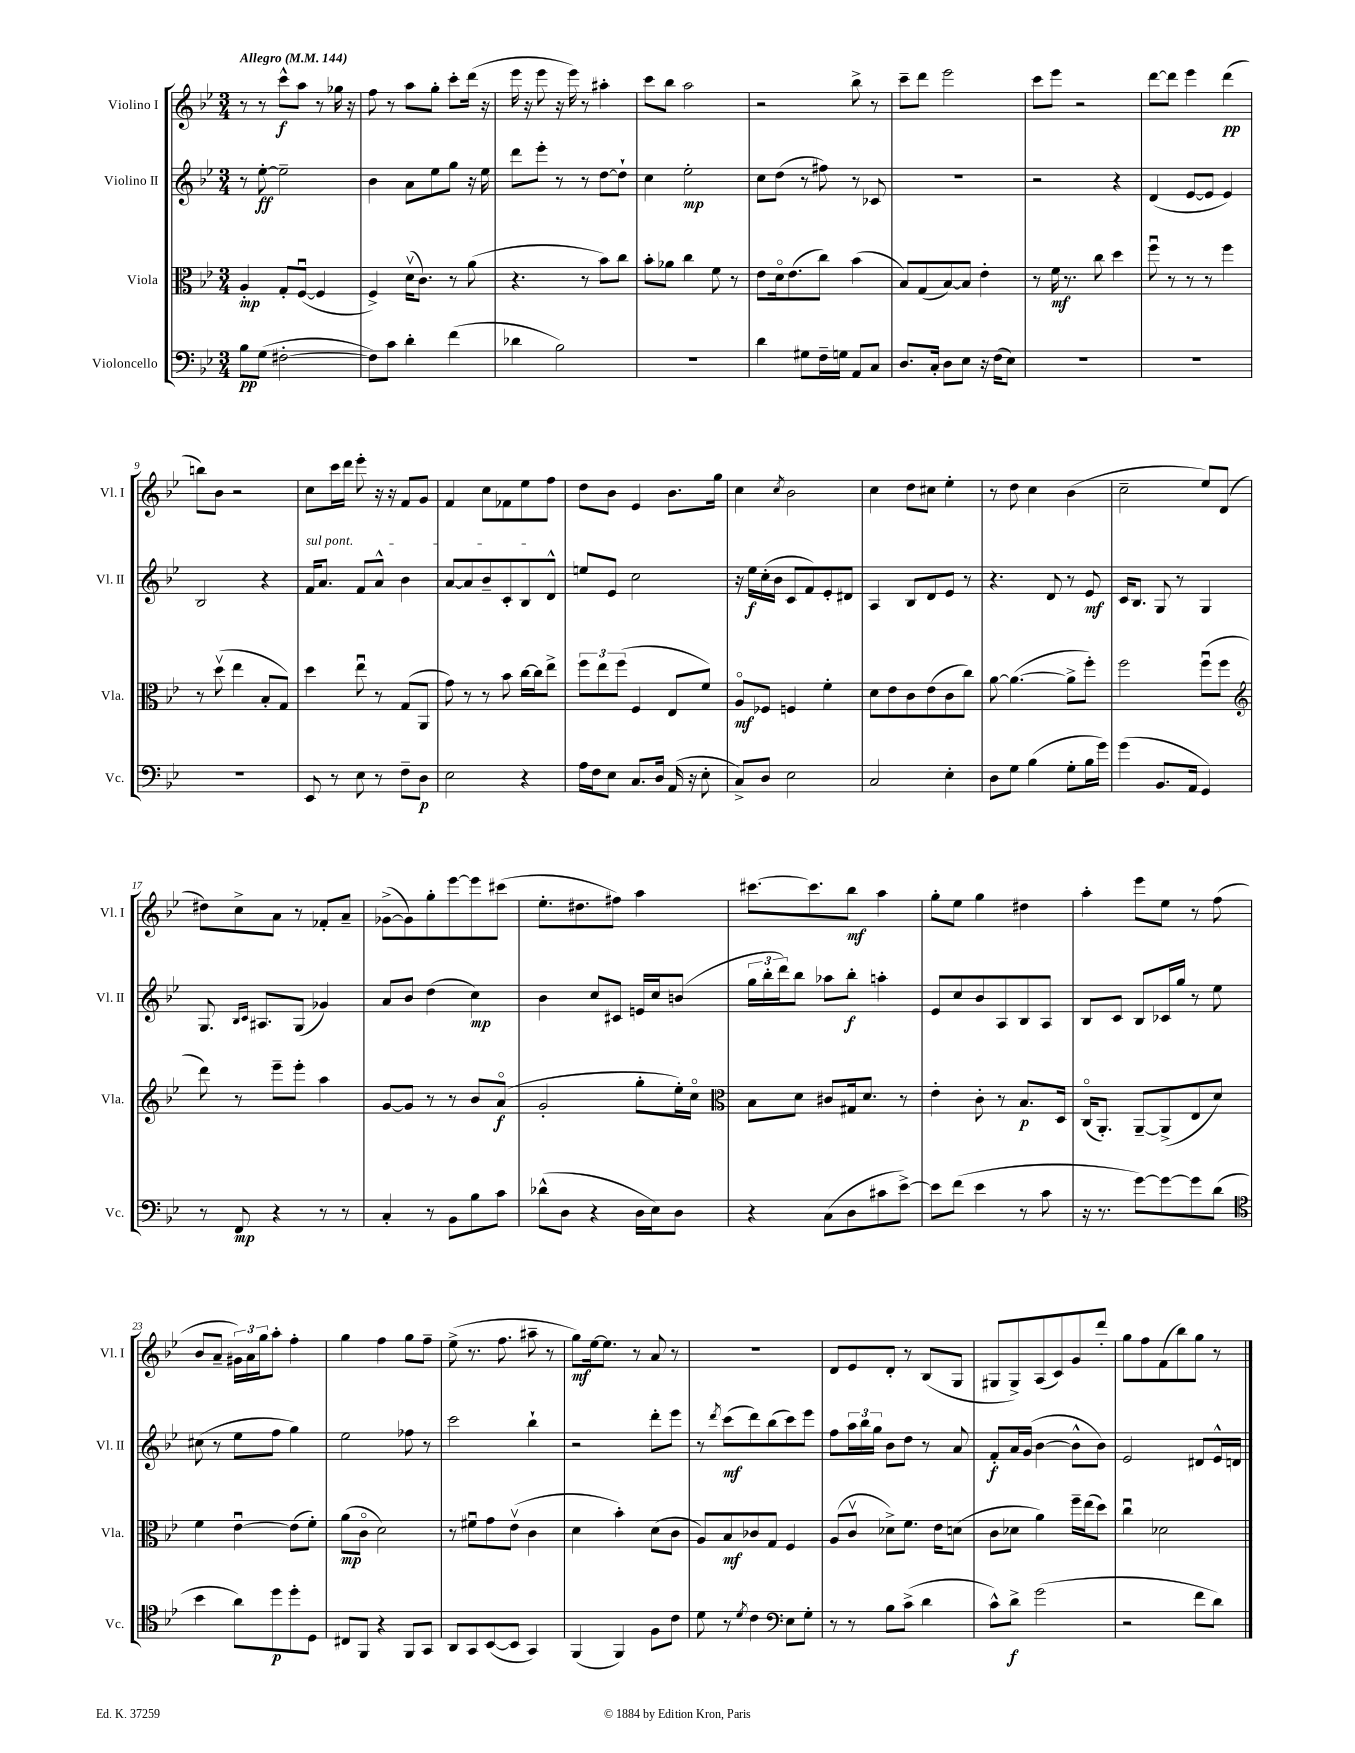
<<
\new StaffGroup <<
\new Staff = "s0" \with { instrumentName = "Violino I" shortInstrumentName = "Vl. I" } {
    \clef treble \key bes \major \numericTimeSignature \time 3/4 \tempo "Allegro" 4 = 144
    r8 r8 c'''8-^\f a''8 r8 ges''16 r16 |
    f''8 r8 a''8 g''8-. c'''8-. d'''16( r16 |
    ees'''16 r16 ees'''8 r16 ees'''16) r8 ais''4-. |
    c'''8 bes''8 a''2 |
    r2 bes''8-> r8 |
    c'''8-- d'''8 ees'''2 |
    c'''8 ees'''8 r2 |
    d'''8~ d'''8 ees'''4 d'''4\pp( |
    b''8) bes'8 r2 |
    c''8 c'''16 d'''16 ees'''8-. r16 r16 f'8 g'8 |
    f'4 c''8 fes'8 ees''8 f''8 |
    d''8 bes'8 ees'4 bes'8. g''16 |
    c''4 \acciaccatura { c''8 } bes'2 |
    c''4 d''8 cis''8 ees''4-. |
    r8 d''8 c''4 bes'4( |
    c''2-- ees''8) d'8( |
    dis''8) c''8-> a'8 r8 fes'8-. a'8-- |
    ges'8~->( ges'8) g''8-. ees'''8~ ees'''8 cis'''8( |
    ees''8.-. dis''8. fis''8) a''4 |
    cis'''8.~ cis'''8. bes''8\mf a''4 |
    g''8-. ees''8 g''4 dis''4 |
    a''4-. ees'''8 ees''8 r8 f''8( |
    bes'8 a'8-- \tuplet 3/2 { gis'16) a'16 g''16 } a''8-. f''4-. |
    g''4 f''4 g''8 f''8-- |
    ees''8->( r8. f''8. ais''8-- r8 |
    g''8\mf) ees''16~ ees''8. r8 a'8 r8 |
    R2. |
    d'8 ees'8 d'8-. r8 bes8( g8 |
    gis8 gis8->) a8( c'8) g'8 d'''8-. |
    g''8 f''8 f'8( bes''8) g''8 r8 \bar "|." |
}
\new Staff = "s1" \with { instrumentName = "Violino II" shortInstrumentName = "Vl. II" } {
    \clef treble \key bes \major \numericTimeSignature \time 3/4
    r8 ees''8~-.\ff ees''2-- |
    bes'4 a'8 ees''8 g''8 r16 ees''16 |
    d'''8 ees'''8-. r8 r8 d''8~ d''8-! |
    c''4 ees''2-.\mp |
    c''8 d''8( r8 fis''8) r8 ces'8 |
    R2. |
    r2 r4 |
    d'4( ees'8~ ees'8 ees'4) |
    bes2 r4 |
    \once \override TextSpanner.bound-details.left.text = \markup { \italic "sul pont." } f'16\startTextSpan a'8. f'8 a'8-^ bes'4 |
    a'8~ a'8 bes'8-- c'8-. bes8 d'8-^\stopTextSpan |
    e''8 ees'8 c''2 |
    r16 ees''16\f c''16-.( bes'16 c'8 f'8) ees'8-. dis'8 |
    a4 bes8 d'8 ees'8 r8 |
    r4. d'8 r8 ees'8\mf |
    c'16 bes8. g8 r8 g4 |
    g8. \grace { bes16 c'16 } ais8. g8( ges'4) |
    a'8 bes'8 d''4( c''4\mp) |
    bes'4 c''8 cis'8 e'16 c''16 b'8( |
    \tuplet 3/2 { g''16 bes''16-. d'''16) } bes''8 aes''8 bes''8-.\f a''4-. |
    ees'8 c''8 bes'8 a8 bes8 a8 |
    bes8 c'8 bes8 ces'16 g''16 r8 ees''8 |
    cis''8( r8 ees''8 f''8 g''4) |
    ees''2 fes''8 r8 |
    c'''2 bes''4-! |
    r2 d'''8-. ees'''8 |
    r8 \acciaccatura { d'''8 } c'''8\mf( d'''8) bes''8( c'''8) ees'''8 |
    f''8 \tuplet 3/2 { a''16 bes''16 g''16 } bes'8 d''8 r8 a'8 |
    f'8-.\f a'16 g'16( bes'4~ bes'8-^ bes'8) |
    ees'2 dis'8 ees'16-^ d'16 \bar "|." |
}
\new Staff = "s2" \with { instrumentName = "Viola" shortInstrumentName = "Vla." } {
    \clef alto \key bes \major \numericTimeSignature \time 3/4
    a4-.\mp g8-. f8~\downbow( f4 |
    f4->) d'16\upbow( c'8.) r8 a'8( |
    r4. r8 bes'8) c''8 |
    bes'8-. aes'8 c''4 f'8 r8 |
    ees'8 d'16\flageolet ees'8.( c''8) bes'4( |
    bes8) g8( bes8~) bes8 ees'4-. |
    r8 f'16\mf r8. c''8 d''4 |
    f''8\downbow r8 r8 r8 f''4 |
    r8 d''8\upbow( ees''4 bes8-. g8) |
    d''4 ees''8\downbow r8 g8( a,8 |
    g'8) r8 r8 bes'8 c''16~ c''16 ees''8-> |
    \tuplet 3/2 { f''8 ees''8 f''8( } f4 ees8 f'8) |
    a8\flageolet\mf fes8 f4 f'4-. |
    d'8 ees'8 c'8 ees'8( c'8 c''8) |
    a'8~ a'4.~( a'8-> f''8-.) |
    f''2 f''8\downbow( f''8 |
    \clef treble d'''8) r8 ees'''8-- ees'''8-. a''4 |
    g'8~ g'8 r8 r8 bes'8 a'8\flageolet\f( |
    g'2-. g''8-. ees''16-.) c''16\flageolet |
    \clef alto bes8 d'8 cis'8 gis16 d'8. r8 |
    ees'4-. c'8-. r8 bes8.\p d16 |
    c16\flageolet( a,8.-.) a,8~-- a,8->( ees8 d'8) |
    f'4 ees'4~\downbow ees'8( f'8-.) |
    a'8\mp( c'8\flageolet d'2) |
    r8 fis'8\downbow g'8 ees'8\upbow( c'4 |
    d'4 bes'4-.) d'8( c'8 |
    a8) bes8\mf ces'8 g8 f4 |
    a8( c'8\upbow des'8->) f'8. ees'16 d'8( |
    c'8 des'8 a'4) f''16-- ees''16( d''8) |
    c''4\downbow des'2 \bar "|." |
}
\new Staff = "s3" \with { instrumentName = "Violoncello" shortInstrumentName = "Vc." } {
    \clef bass \key bes \major \numericTimeSignature \time 3/4
    bes8\pp g8( fis2~-. |
    fis8) c'8 d'4-. f'4( |
    des'4 bes2) |
    R2. |
    d'4 gis8 f16-- g16 a,8 c8 |
    d8. c16-. d8 ees8 r16 f16( ees8) |
    R2. |
    R2. |
    R2. |
    ees,8 r8 ees8 r8 f8-- d8\p |
    ees2 r4 |
    a16 f16 ees8 c8. d16 a,16( r16 ees8-. |
    c8->) d8 ees2 |
    c2 ees4-. |
    d8 g8 bes4( g8-. bes16 g'16) |
    g'4( bes,8. a,16 g,4) |
    r8 f,8\mp r4 r8 r8 |
    c4-. r8 bes,8 bes8 c'8 |
    des'8-^( d8 r4 d16 ees16) d8 |
    r4 c8( d8 cis'8 ees'8~->) |
    ees'8 f'8( ees'4 r8 c'8 |
    r16 r8. g'8~) g'8~ g'8 d'8( |
    \clef tenor bes'4 a'8) d''8\p d''8-. d8 |
    cis8 f,8 r4 f,8 g,8 |
    a,8 g,8 bes,8~( bes,8 g,4) |
    f,4( f,4) f8 c'8 |
    d'8 r8 \acciaccatura { d'8 } c'4 \clef bass ees8 g8-. |
    r8 r8 bes8 c'8->( d'4 |
    c'8-^) d'8->\f g'2( |
    r2 f'8 d'8) \bar "|." |
}
>>
>>
